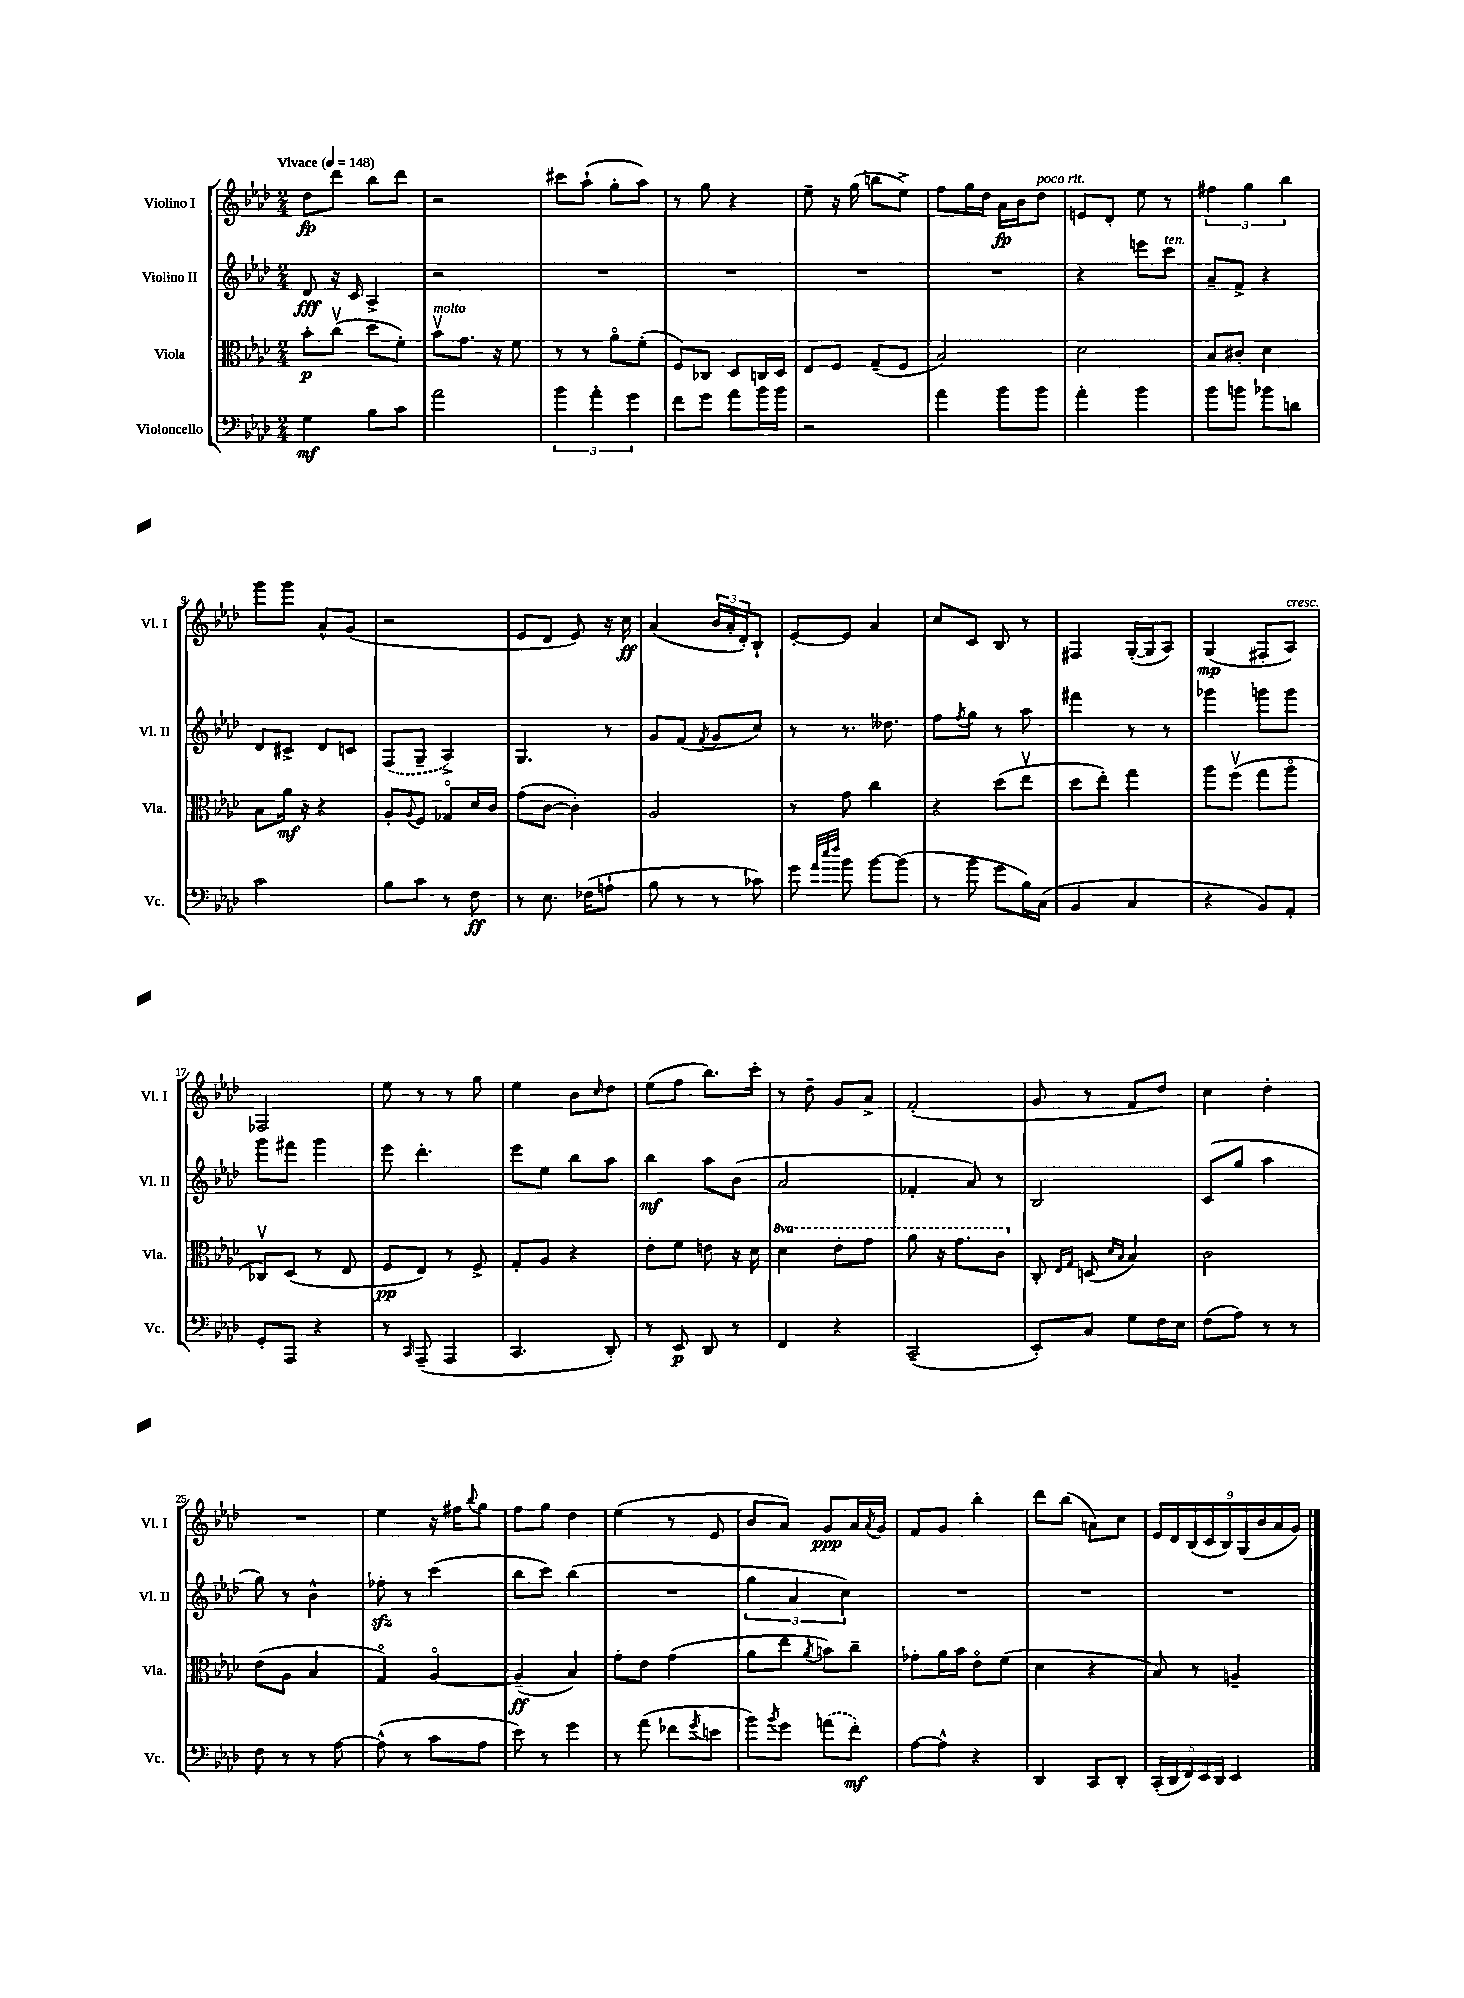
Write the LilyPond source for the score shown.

<<
\new StaffGroup <<
\new Staff = "s0" \with { instrumentName = "Violino I" shortInstrumentName = "Vl. I" } {
    \clef treble \key aes \major \numericTimeSignature \time 2/4 \tempo "Vivace" 4 = 148
    des''8\fp des'''8 bes''8 des'''8 |
    r2 |
    cis'''8 aes''8-!( g''8-. aes''8) |
    r8 g''8 r4 |
    ees''8-- r16 g''16( b''8 ees''8->) |
    f''8 g''16 des''16 aes'16\fp bes'16 des''8^\markup { \italic "poco rit." } |
    e'8 des'8-. ees''8 r8 |
    \tuplet 3/2 { fis''4 g''4 bes''4 } |
    g'''8 g'''8 aes'8-^ g'8( |
    r2 |
    ees'8 des'8 ees'8) r16 c''16\ff |
    aes'4( \tuplet 3/2 { bes'16 aes'16-. des'16-.) } bes8-! |
    ees'8~-. ees'8 aes'4 |
    c''8 c'8 bes8 r8 |
    fis4 g16~-.( g16 aes8) |
    g4\mp( fis8-. aes8^\markup { \italic "cresc." }) |
    fes2 |
    ees''8 r8 r8 g''8 |
    ees''4 bes'8 \grace { c''16 } des''8 |
    ees''8( f''8 bes''8.) c'''16-. |
    r8 des''8-- g'8 aes'8-> |
    f'2-.( |
    g'8 r8 f'8 des''8) |
    c''4 des''4-. |
    R2 |
    ees''4 r16 fis''16 \appoggiatura { bes''8 } g''8 |
    f''8 g''8 des''4 |
    ees''4( r8 ees'8 |
    bes'8 aes'8) g'8\ppp aes'16 \acciaccatura { aes'8 } g'16 |
    f'8 g'8 bes''4-. |
    des'''8 bes''8( a'8) c''8 |
    \tuplet 9/8 { ees'16 des'16 bes16( c'16 bes16) g16( bes'16 aes'16 g'16) } \bar "|." |
}
\new Staff = "s1" \with { instrumentName = "Violino II" shortInstrumentName = "Vl. II" } {
    \clef treble \key aes \major \numericTimeSignature \time 2/4
    des'8\fff r16 c'16 aes4-> |
    r2 |
    R2 |
    R2 |
    R2 |
    R2 |
    r4 e'''8 c'''8^\markup { \italic "ten." } |
    aes'8-- f'8-> r4 |
    des'8 cis'8-> des'8 c'8 |
    \once \slurDashed f8( g8-- aes4->) |
    g4. r8 |
    g'8 f'8( \acciaccatura { f'8 } g'8 c''8) |
    r8 r8. deses''8. |
    f''8 \acciaccatura { f''8 } g''8 r8 aes''8 |
    fis'''4 r8 r8 |
    ges'''4 g'''8 g'''8 |
    g'''8 fis'''8 g'''4 |
    ees'''8 des'''4.-. |
    ees'''8 ees''8 bes''8 aes''8 |
    bes''4\mf aes''8 bes'8( |
    aes'2 |
    fes'4-. aes'8) r8 |
    bes2 |
    c'8( g''8 aes''4 |
    g''8) r8 bes'4-^ |
    fes''8-.\sfz r8 c'''4( |
    bes''8 c'''8) bes''4( |
    R2 |
    \tuplet 3/2 { g''4 aes'4 c''4) } |
    R2 |
    R2 |
    R2 \bar "|." |
}
\new Staff = "s2" \with { instrumentName = "Viola" shortInstrumentName = "Vla." } {
    \clef alto \key aes \major \numericTimeSignature \time 2/4 \set Staff.ottavationMarkups = #ottavation-simple-ordinals
    bes'8-.\p c''8\upbow( des''8 f'8-.) |
    bes'8\upbow^\markup { \italic "molto" } g'8. r16 f'8 |
    r8 r8 aes'8\flageolet f'8-.( |
    f8) ces8 des8 c16 des16 |
    ees8 f8 g8--( f8 |
    bes2) |
    des'2 |
    bes8 cis'8-. des'4 |
    bes8 aes'16\mf r16 r4 |
    aes8-. \appoggiatura { aes8 } f8 ges8\flageolet des'16 c'16 |
    g'8( c'8~ c'4-.) |
    aes2 |
    r8 g'8 c''4 |
    r4 des''8( ees''8\upbow |
    des''8 ees''8-.) g''4 |
    aes''8 f''8\upbow( g''8 aes''8\flageolet |
    ces8\upbow) des8( r8 ees8 |
    f8\pp ees8) r8 f8-> |
    g8-. aes8 r4 |
    ees'8-. f'8 e'8 r16 des'16 |
    \ottava #1 des''4 ees''8-. g''8 |
    aes''8 r16 g''8. c''8 \ottava #0 |
    c8-. \grace { ees16 g16 } d8( \grace { des'16 bes16 } bes4) |
    c'2 |
    ees'8( aes8 bes4 |
    g4\flageolet) aes4~\flageolet |
    aes4--\ff( bes4) |
    g'8-. ees'8 g'4( |
    aes'8 ees''8 \acciaccatura { aes'8 } b'8) c''8-- |
    ges'8-. aes'16 bes'16 ees'8\flageolet f'8( |
    des'4 r4 |
    bes8) r8 a4-- \bar "|." |
}
\new Staff = "s3" \with { instrumentName = "Violoncello" shortInstrumentName = "Vc." } {
    \clef bass \key aes \major \numericTimeSignature \time 2/4
    g4\mf bes8 c'8 |
    aes'2 |
    \tuplet 3/2 { bes'4 aes'4-. g'4 } |
    f'8 g'8 aes'8 bes'16 bes'16 |
    r2 |
    aes'4 bes'8 bes'8 |
    aes'4-. bes'4 |
    bes'8 b'8 bes'8 d'8 |
    c'2 |
    bes8 c'8 r8 f8\ff |
    r8 ees8. fes16( a8-! |
    bes8 r8 r8 ces'8) |
    g'8 \grace { aes'32 ees''32 f''32 } bes'8 bes'8~ bes'8( |
    r8 bes'8 g'8 bes16) c16( |
    bes,4 c4 |
    r4 bes,8) aes,8-. |
    g,8-. aes,,8 r4 |
    r8 \grace { c,16 } aes,,8--( aes,,4 |
    c,4. des,8-.) |
    r8 ees,8\p des,8 r8 |
    f,4 r4 |
    c,2--( |
    ees,8-.) c8 g8 f16 ees16 |
    f8( aes8) r8 r8 |
    f8 r8 r8 aes8~ |
    aes8-^( r8 c'8 aes8 |
    ees'8) r8 g'4 |
    r8 aes'8( fes'8 \acciaccatura { g'8 } e'8 |
    bes'8) \acciaccatura { bes'8 } g'8 \once \slurDashed a'8( f'8-.\mf) |
    aes8~ aes8-^ r4 |
    des,4 c,8 des,8-. |
    \tuplet 5/4 { c,16-.( des,16 f,16) ees,16 des,16 } ees,4 \bar "|." |
}
>>
>>
